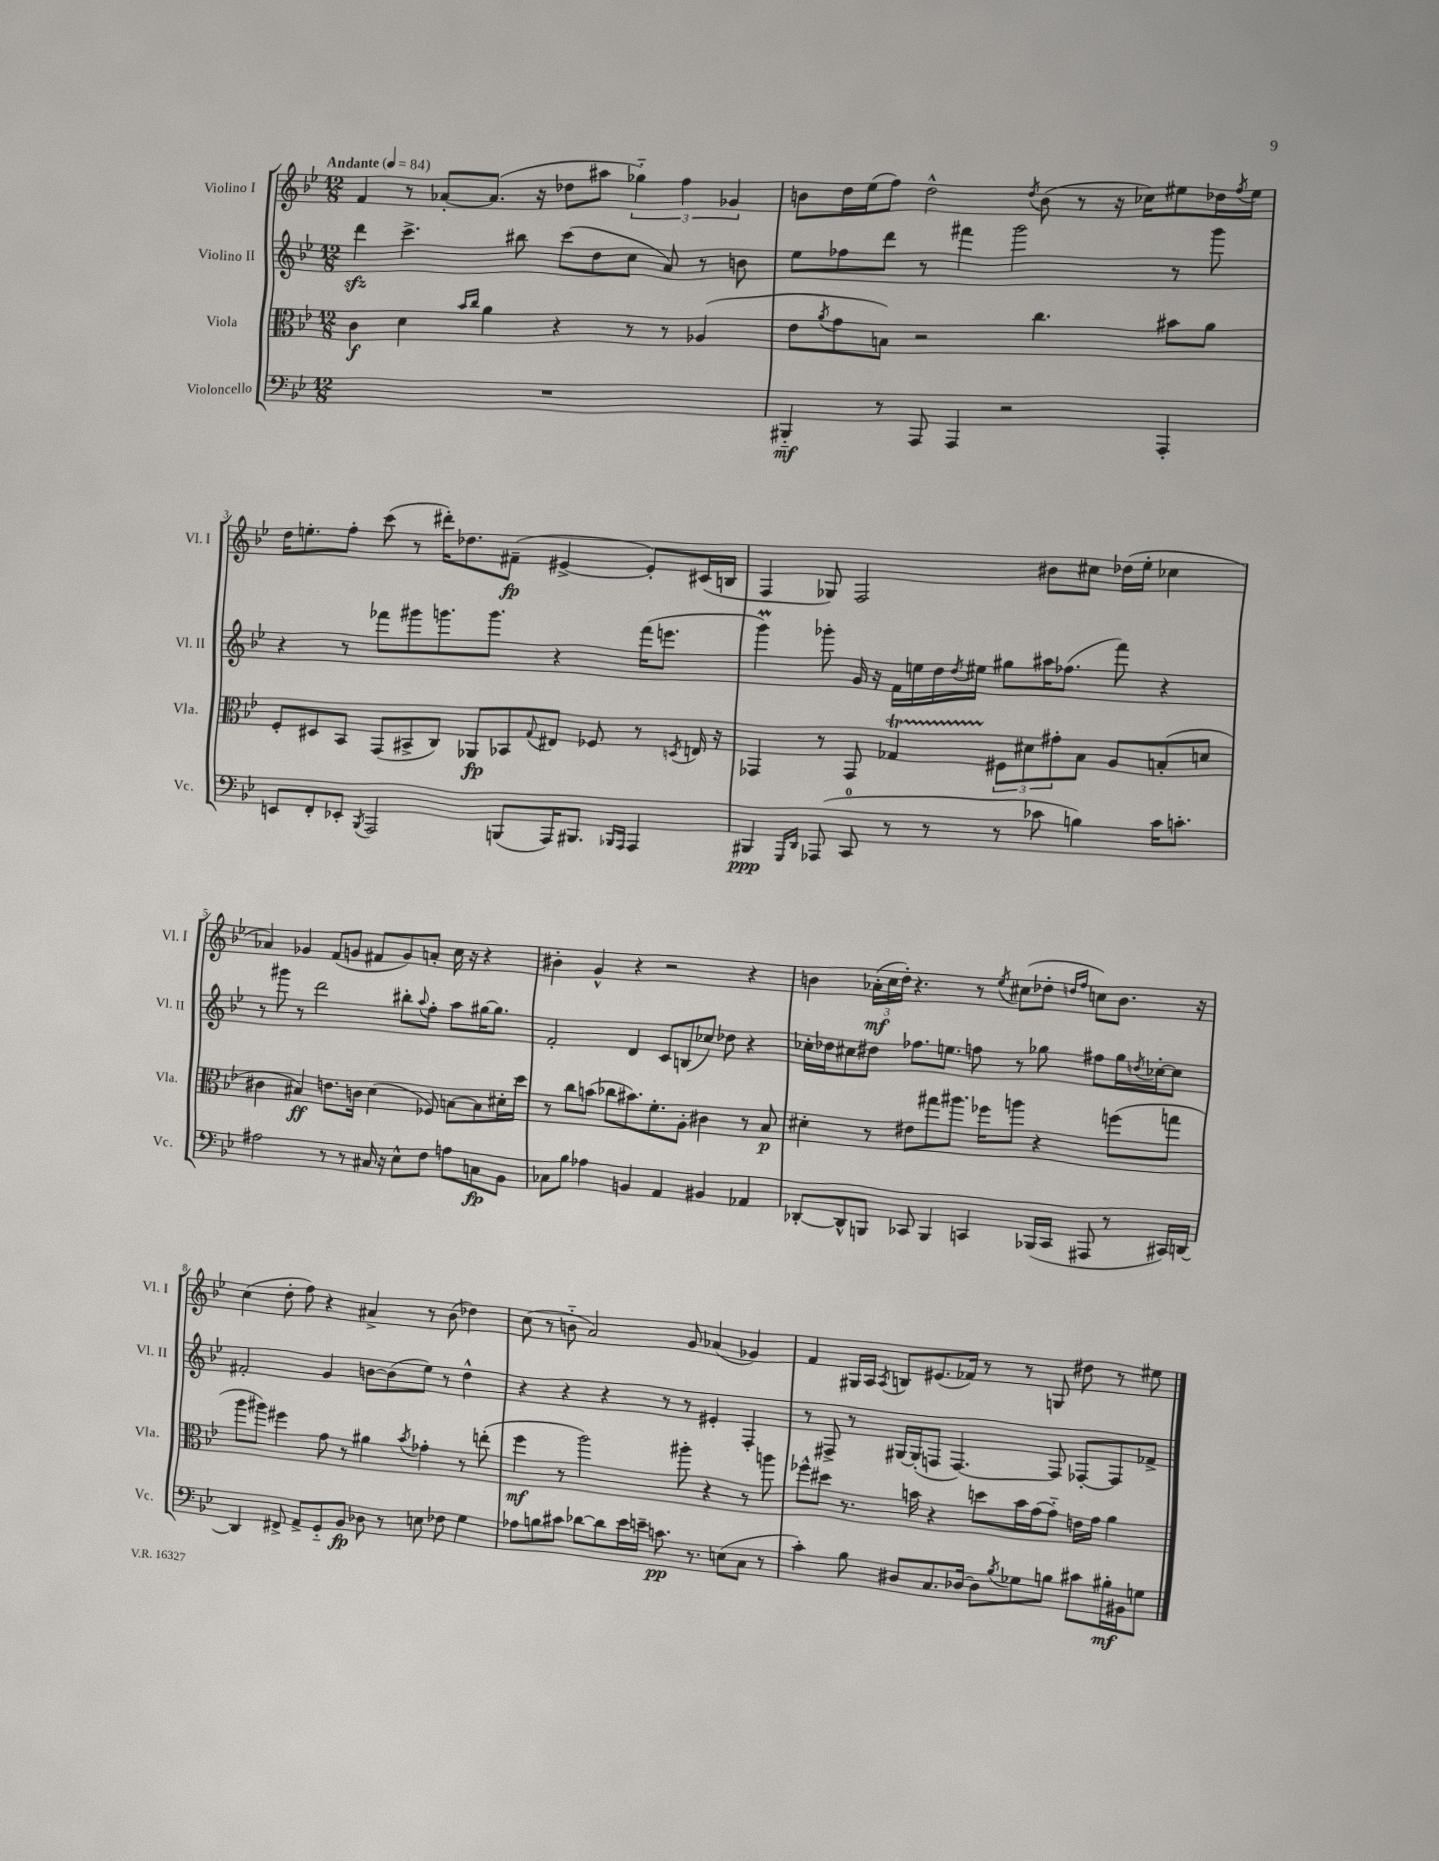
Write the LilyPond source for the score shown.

<<
\new StaffGroup <<
\new Staff = "s0" \with { instrumentName = "Violino I" shortInstrumentName = "Vl. I" } {
    \clef treble \key bes \major \numericTimeSignature \time 12/8 \tempo "Andante" 4 = 84
    f'4 r8 aes'8~-. aes'8.( r16 des''8 ais''8 \tuplet 3/2 { ges''4-_) f''4 ges'4 } |
    b'8 d''16 ees''16( f''8) d''2-^ \acciaccatura { d''8 } b'8( r8 r16 ces''16) eis''8 des''16 \acciaccatura { f''8 } eis''16 |
    d''16 e''8.-. f''8-. c'''8( r8 dis'''16-.) des''8. fis'8--\fp( eis'4~-> eis'8-.) cis'16( b16 |
    f4 ges8) f2 bis'8 cis''8 des''16( ees''16-. ces''4 |
    aes'4) ges'4 f'8( g'8 fis'8 g'8) a'8-. c''16 r16 r4 |
    bis'4-. g'4-^ r4 r2 r4 |
    b'4 \tuplet 3/2 { aes'16-.\mf( c''16 d''16-.) } r4. r8 \acciaccatura { ees''8 } cis''8( des''8-. \grace { d''16 f''16 } c''8) b'8. r16 |
    c''4( d''8-. f''8) r4 ais'4-> r8 bes'8( des''4) |
    c''8( r8 b'8-_ a'2) g'8 aes'4( ges'4) |
    f'4 gis16 a16 \acciaccatura { a8 } b8 eis'8.( fes'16) r8 r8 g8 dis''8 r8 eis''8 \bar "|." |
}
\new Staff = "s1" \with { instrumentName = "Violino II" shortInstrumentName = "Vl. II" } {
    \clef treble \key bes \major \numericTimeSignature \time 12/8
    d'''4\sfz c'''4.-> bis''8 c'''8( d''8 c''8 a'8) r8 b'8 |
    ees''8 fes''8 d'''8 r8 fis'''4 g'''2 r8 g'''8 |
    r4 r8 fes'''8 gis'''8 g'''8. g'''8. r4 fes'''16( e'''8. |
    g'''4\prall) ges'''8-. g'16 r16 f'16 e''16 d''16 \acciaccatura { d''8 } eis''16 gis''8 ais''16 fes''8.( f'''8) r4 |
    r8 gis'''8 r8 d'''2 bis''8-. \appoggiatura { a''8 } f''8-. a''8 gis''16~ gis''8. |
    f'2-. d'4 c'8 b8( ces''8) des''8 r4 |
    ces''16-. des''16 cis''8 dis''8 fes''8. e''8. f''8 r8 ges''8 fis''8 ges''16 \acciaccatura { d''8 } ces''16~-. ces''8 |
    fis'2-. g'4 b'8~ b'8( ees''8) r8 d''4-^ |
    r4 r4 r4 r8 r8 eis'4-. f4-. |
    r8 fis8-> r8 gis16~ gis16-.( f8 f4.~) f8 fes8~-. fes8 fes'8-> \bar "|." |
}
\new Staff = "s2" \with { instrumentName = "Viola" shortInstrumentName = "Vla." } {
    \clef alto \key bes \major \numericTimeSignature \time 12/8
    c'4\f d'4 \grace { bes'16 c''16 } a'4 r4 r8 r8 aes4( |
    ees'8 \acciaccatura { a'8 } g'8 b8) r2 c''4. bis'8 a'8 |
    f8-. dis8 bes,8 g,8( bis,8-> c8) aes,8\fp bes,8 \appoggiatura { g8 } eis8 fes8 r8 \acciaccatura { d8 } e16 r16 |
    ges,4 r8 ges,8 ges4\startTrillSpan \tuplet 3/2 { fis8\stopTrillSpan dis'8 gis'8-. } bes8 a8 b8-.( d'8 |
    cis'4 bis4\ff) e'8. c'16 d'4( fes8) b8~ b8 dis'16-. d''16 |
    r8 c''8 b'8( ces''8 bis'8.) f'8.-. a8-. cis'4 r8 bes8\p |
    dis'4-. r8 eis'8 gis''8 ais''8. fes''16 a''8 r4 f''8( g''8 |
    a''8 ais''8) fis''4 g'8 r8 ais'4 \acciaccatura { bes'8 } ges'4-. r8 e''8-.( |
    f''4\mf r8 a''2) ais''8-. r4 r8 a''8 |
    fes''8-^ dis''8 r8. b'16 r4 d''8 b'16 g'16( g'8-_) e'16 g'16 a'4 \bar "|." |
}
\new Staff = "s3" \with { instrumentName = "Violoncello" shortInstrumentName = "Vc." } {
    \clef bass \key bes \major \numericTimeSignature \time 12/8
    R1. |
    bis,,4-_\mf r8 a,,8 a,,4 r2 a,,4-. |
    e,8 f,8-. ees,8-. \acciaccatura { bes,,8 } a,,2 b,,8( a,,16) bis,,8. \grace { bes,,16 a,,16 } a,,4 |
    bis,,4\ppp \grace { g,,16 d,16 } aes,,8( c,8-0 r8 r8 r8 ces'8 b4) ces'16 c'8.-. |
    ais2 r8 r8 cis16 r16 ees8-^ f8 a8 c8\fp bes,8 |
    ces8 bes8 aes4 b,4 a,4 bis,4 aes,4 |
    des,8~-. des,8-^ b,,8 ces,8 b,,4 c,4 bes,,16( c,16 ais,,8 r8 cis,16) d,16~ |
    d,4 fis,8-> a,8-> g,8-_ bes,8\fp des8 r8 e8 fes8 g4 |
    aes8 b8 cis'8 des'8~ des'8 ees'16 e'16-- c'8.\pp r8. e8( c8 r8 |
    c'4-.) bes8 dis8 c8. des16~ des8 \acciaccatura { bes8 } ges8 b8 cis'8 bis16-.\mf bis,16 g8 \bar "|." |
}
>>
>>
